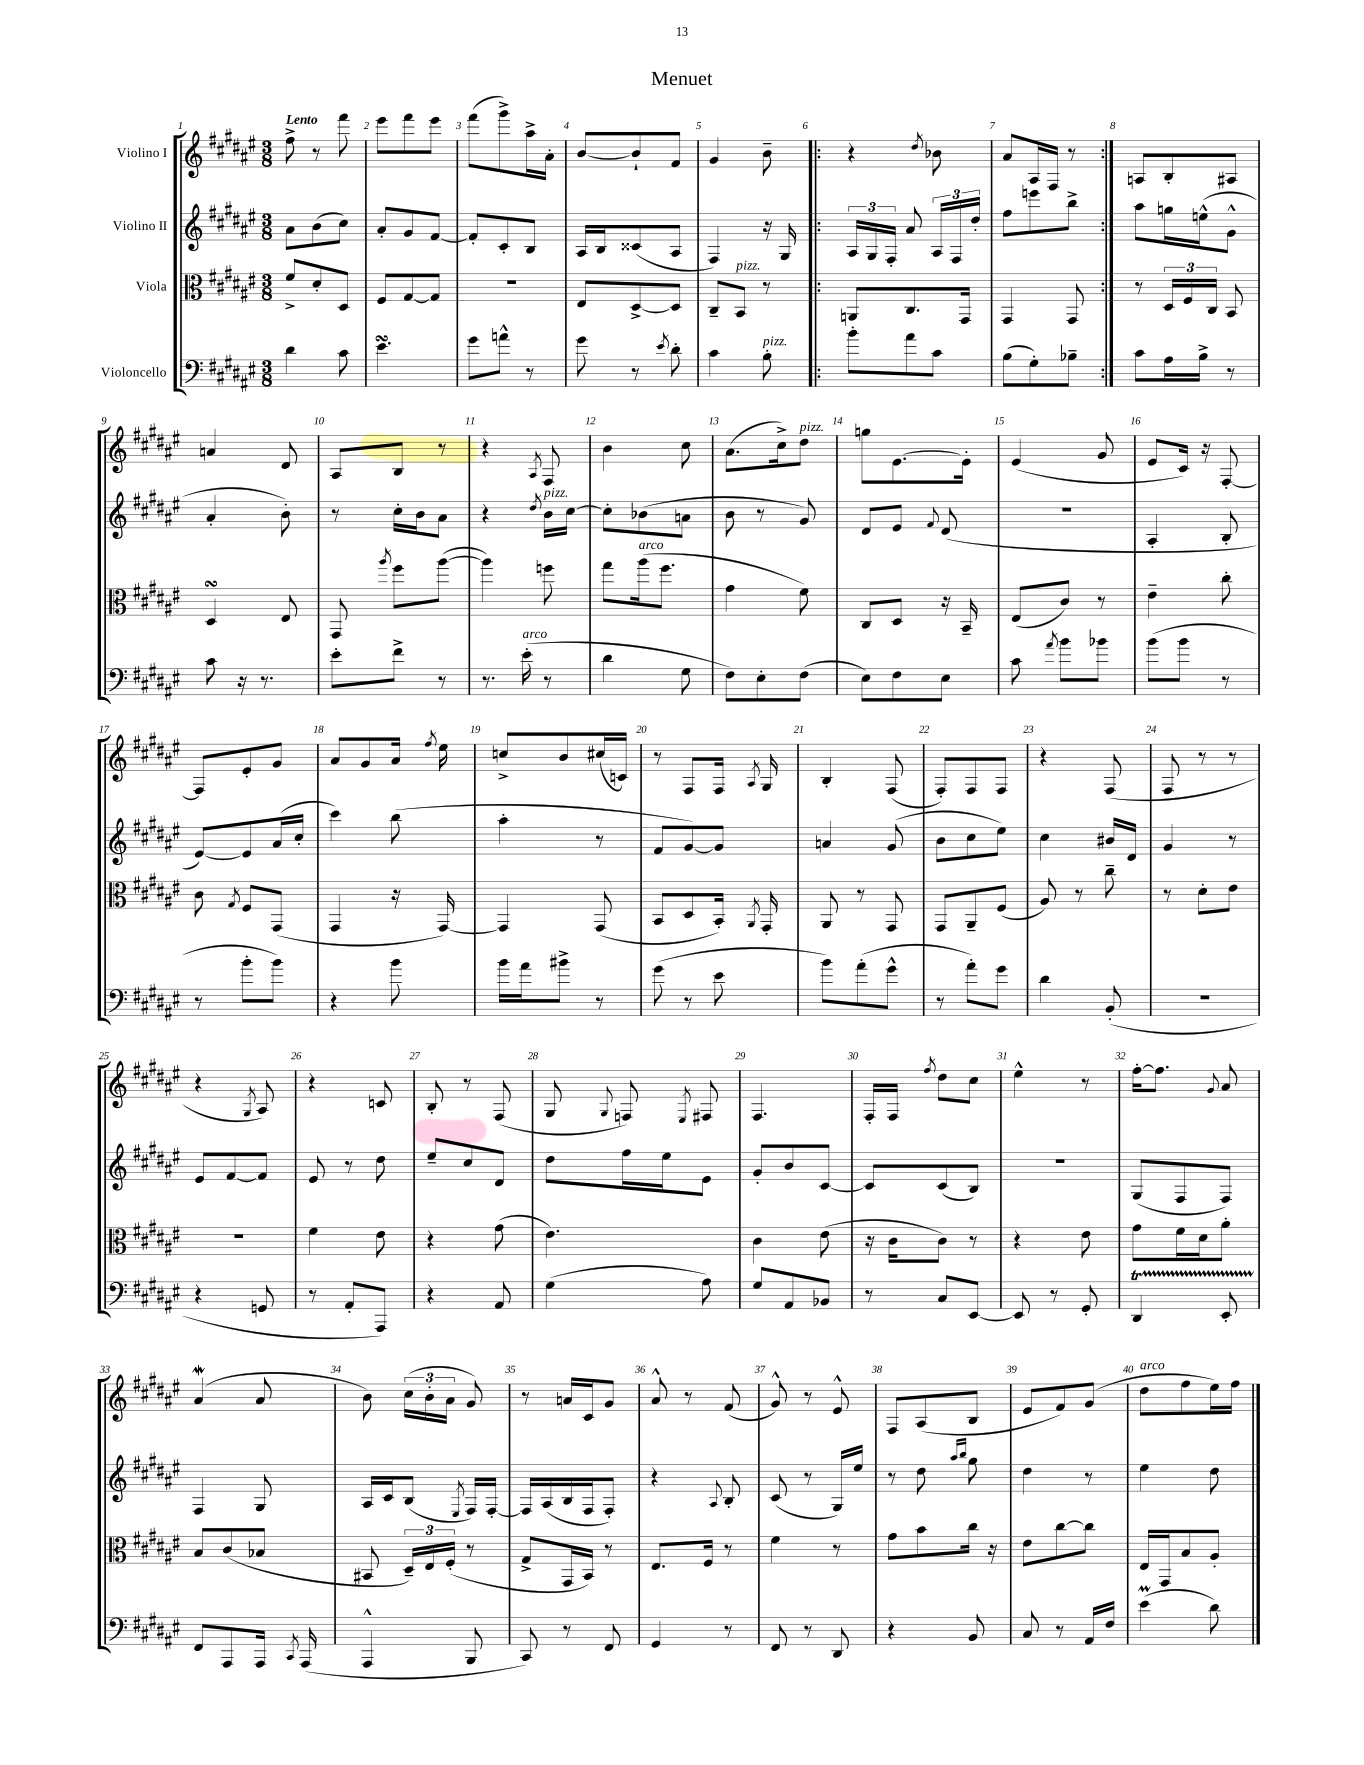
\header { title = "Menuet" }
<<
\new StaffGroup <<
\new Staff = "s0" \with { instrumentName = "Violino I" } {
    \clef treble \key fis \major \numericTimeSignature \time 3/8 \tempo "Lento"
    \autoBeamOff fis''8-> r8 fis'''8 |
    eis'''8[ fis'''8 eis'''8] |
    fis'''8[( gis'''8->) ais''16-> ais'16]-. |
    b'8[~ b'8-! fis'8] |
    gis'4 b'8-- |
    \repeat volta 2 { r4 \acciaccatura { dis''8 } bes'8 |
    ais'8[ ais16 fis16] r8 | }
    a8[ b8-. ais8] |
    a'4 dis'8 |
    ais8[ b8] r8 |
    r4 \acciaccatura { ais8 } fis8 |
    b'4 cis''8 |
    ais'8.[( cis''16->) dis''8]^\markup { \italic "pizz." } |
    g''8[ eis'8.~ eis'16]-. |
    eis'4( gis'8 |
    eis'8[ cis'16]) r16 fis8~-. |
    fis8[ eis'8-. gis'8] |
    ais'8[ gis'8 ais'16] \acciaccatura { fis''8 } eis''16 |
    c''8[-> b'8 cis''16( c'16]) |
    r8 fis8[ fis16] \acciaccatura { ais8 } gis16 |
    b4-. fis8( |
    fis8[-.) fis8 fis8] |
    r4 fis8( |
    fis8 r8 r8 |
    r4 \acciaccatura { gis8 } ais8) |
    r4 c'8 |
    b8-. r8 fis8( |
    gis8 \appoggiatura { gis8 } f8) \acciaccatura { eis8 } fis8 |
    fis4. |
    fis16[-. fis16] \acciaccatura { fis''8 } dis''8[ cis''8] |
    eis''4-^ r8 |
    fis''16[~-. fis''8.] \appoggiatura { gis'8 } ais'8 |
    ais'4\mordent( ais'8 |
    b'8) \tuplet 3/2 { cis''16[( b'16-. ais'16] } gis'8) |
    r8 a'16[ cis'16 gis'8] |
    ais'8-^ r8 fis'8( |
    gis'8-^) r8 eis'8-^ |
    fis8[ ais8( b8] |
    eis'8[ fis'8) gis'8]( |
    dis''8[^\markup { \italic "arco" } fis''8 eis''16) fis''16] \bar "|." |
}
\new Staff = "s1" \with { instrumentName = "Violino II" } {
    \clef treble \key fis \major \numericTimeSignature \time 3/8
    \autoBeamOff ais'8[ b'8( cis''8]) |
    ais'8[-. gis'8 fis'8]~ |
    fis'8[-. cis'8-. b8] |
    ais16[ b16 cisis'8( ais8] |
    fis4) r16 gis16 |
    \repeat volta 2 { \tuplet 3/2 { ais16[ gis16 fis16]-. } ais'8 \tuplet 3/2 { ais16[ fis16 dis''16]-. } |
    fis''8[ e'''8 b''8]-> | }
    ais''8[ g''16 e''16-^( gis'8]-^ |
    ais'4-. b'8-.) |
    r8 cis''16[-. b'16 ais'8] |
    r4 \acciaccatura { dis''8 } b'16[^\markup { \italic "pizz." } cis''16]~ |
    cis''8[-. bes'8( a'8] |
    b'8 r8 gis'8) |
    dis'8[ eis'8] \appoggiatura { fis'8 } dis'8( |
    R4. |
    ais4-. b8-. |
    eis'8[~) eis'8 ais'16( cis''16]-. |
    cis'''4) b''8( |
    ais''4-. r8 |
    fis'8[ gis'8~) gis'8] |
    a'4 gis'8( |
    b'8[ cis''8 eis''8]) |
    cis''4 bis'16[ dis'16] |
    gis'4 r8 |
    eis'8[ fis'8~ fis'8] |
    eis'8 r8 dis''8 |
    eis''8[-- cis''8 dis'8] |
    dis''8[ fis''16 eis''16 eis'8] |
    gis'8[-. b'8 cis'8]~ |
    cis'8[ cis'8( b8]) |
    R4. |
    gis8[( fis8 fis8]) |
    fis4 gis8 |
    ais16[ cis'16 b8]( \acciaccatura { eis8 } fis16[) fis16]~-. |
    fis16[ ais16( b16 fis16 fis8]-.) |
    r4 \appoggiatura { ais8 } b8-. |
    cis'8( r8 gis16[) eis''16] |
    r8 dis''8 \grace { ais''16[ b''16] } gis''8 |
    dis''4 r8 |
    eis''4 dis''8 \bar "|." |
}
\new Staff = "s2" \with { instrumentName = "Viola" } {
    \clef alto \key fis \major \numericTimeSignature \time 3/8
    \autoBeamOff fis'8[-> dis'8-. dis8] |
    fis8[ gis8~ gis8] |
    r4. |
    eis8[ dis8~-> dis8] |
    cis8[-- b,8]^\markup { \italic "pizz." } r8 |
    \repeat volta 2 { a,8[ cis8. gis,16] |
    gis,4 gis,8 | }
    r8 \tuplet 3/2 { dis16[ fis16 cis16] } b,8 |
    dis4\turn eis8 |
    gis,8 \acciaccatura { ais''8 } fis''8[ ais''8]~( |
    ais''4) f''8 |
    gis''8[ ais''16^\markup { \italic "arco" }( fis''8.] |
    gis'4 fis'8) |
    cis8[ dis8] r16 b,16-- |
    eis8[( cis'8]) r8 |
    eis'4-- cis''8-. |
    cis'8 \acciaccatura { gis8 } fis8[ gis,8]( |
    gis,4 r16 gis,16~) |
    gis,4 gis,8( |
    b,8[ dis8 b,16]-.) \acciaccatura { ais,8 } gis,16-. |
    ais,8 r8 gis,8 |
    gis,8[ ais,8-- fis8]( |
    ais8) r8 cis''8-- |
    r8 dis'8[-. eis'8] |
    R4. |
    fis'4 eis'8 |
    r4 gis'8( |
    eis'4.) |
    cis'4 eis'8( |
    r16 cis'16[ cis'8]) r8 |
    r4 eis'8 |
    gis'8[ fis'16 dis'16 ais'8]-. |
    b8[ cis'8( bes8] |
    bis,8 \tuplet 3/2 { dis16[--) eis16 fis16]-.( } r8 |
    gis8[-> gis,16 b,16]) r8 |
    eis8.[ fis16] r8 |
    fis'4 r8 |
    gis'8[ b'8 cis''16] r16 |
    eis'8[ cis''8~ cis''8] |
    eis16[ gis,16 b8 ais8]-. \bar "|." |
}
\new Staff = "s3" \with { instrumentName = "Violoncello" } {
    \clef bass \key fis \major \numericTimeSignature \time 3/8
    \autoBeamOff dis'4 cis'8 |
    eis'4.\turn |
    gis'8[ a'8]-^ r8 |
    gis'8 r8 \acciaccatura { eis'8 } dis'8-. |
    cis'4 b8-.^\markup { \italic "pizz." } |
    \repeat volta 2 { b'8[-. ais'8 cis'8] |
    b8[( gis8-.) bes8]-- | }
    cis'8[ ais16 b16]-> r8 |
    cis'8 r16 r8. |
    eis'8[-. fis'8]-> r8 |
    r8. eis'16-.^\markup { \italic "arco" }( r8 |
    dis'4 gis8 |
    fis8[) eis8-. fis8]( |
    eis8[) fis8 eis8] |
    cis'8 \acciaccatura { ais'8 } b'8[ bes'8] |
    b'8[( b'8] r8 |
    r8 b'8[-. b'8]) |
    r4 b'8 |
    b'16[ ais'16 bis'8]-> r8 |
    gis'8( r8 eis'8 |
    b'8[) ais'8-.( gis'8]-^ |
    r8 ais'8[-.) gis'8] |
    dis'4 b,8-.( |
    R4. |
    r4 g,8 |
    r8 ais,8[-. ais,,8]) |
    r4 ais,8 |
    gis4( ais8) |
    gis8[ ais,8 bes,8] |
    r8 cis8[ eis,8]~ |
    eis,8 r8 gis,8-. |
    dis,4\startTrillSpan eis,8-. |
    fis,8[\stopTrillSpan ais,,8 ais,,16] \acciaccatura { cis,8 } ais,,16( |
    ais,,4-^ b,,8 |
    cis,8) r8 fis,8 |
    gis,4 r8 |
    fis,8 r8 dis,8 |
    r4 b,8 |
    cis8 r8 ais,16[ fis16] |
    eis'4\prall( dis'8) \bar "|." |
}
>>
>>
\layout { \context { \Score \override BarNumber.break-visibility = ##(#f #t #t) barNumberVisibility = #all-bar-numbers-visible } }
